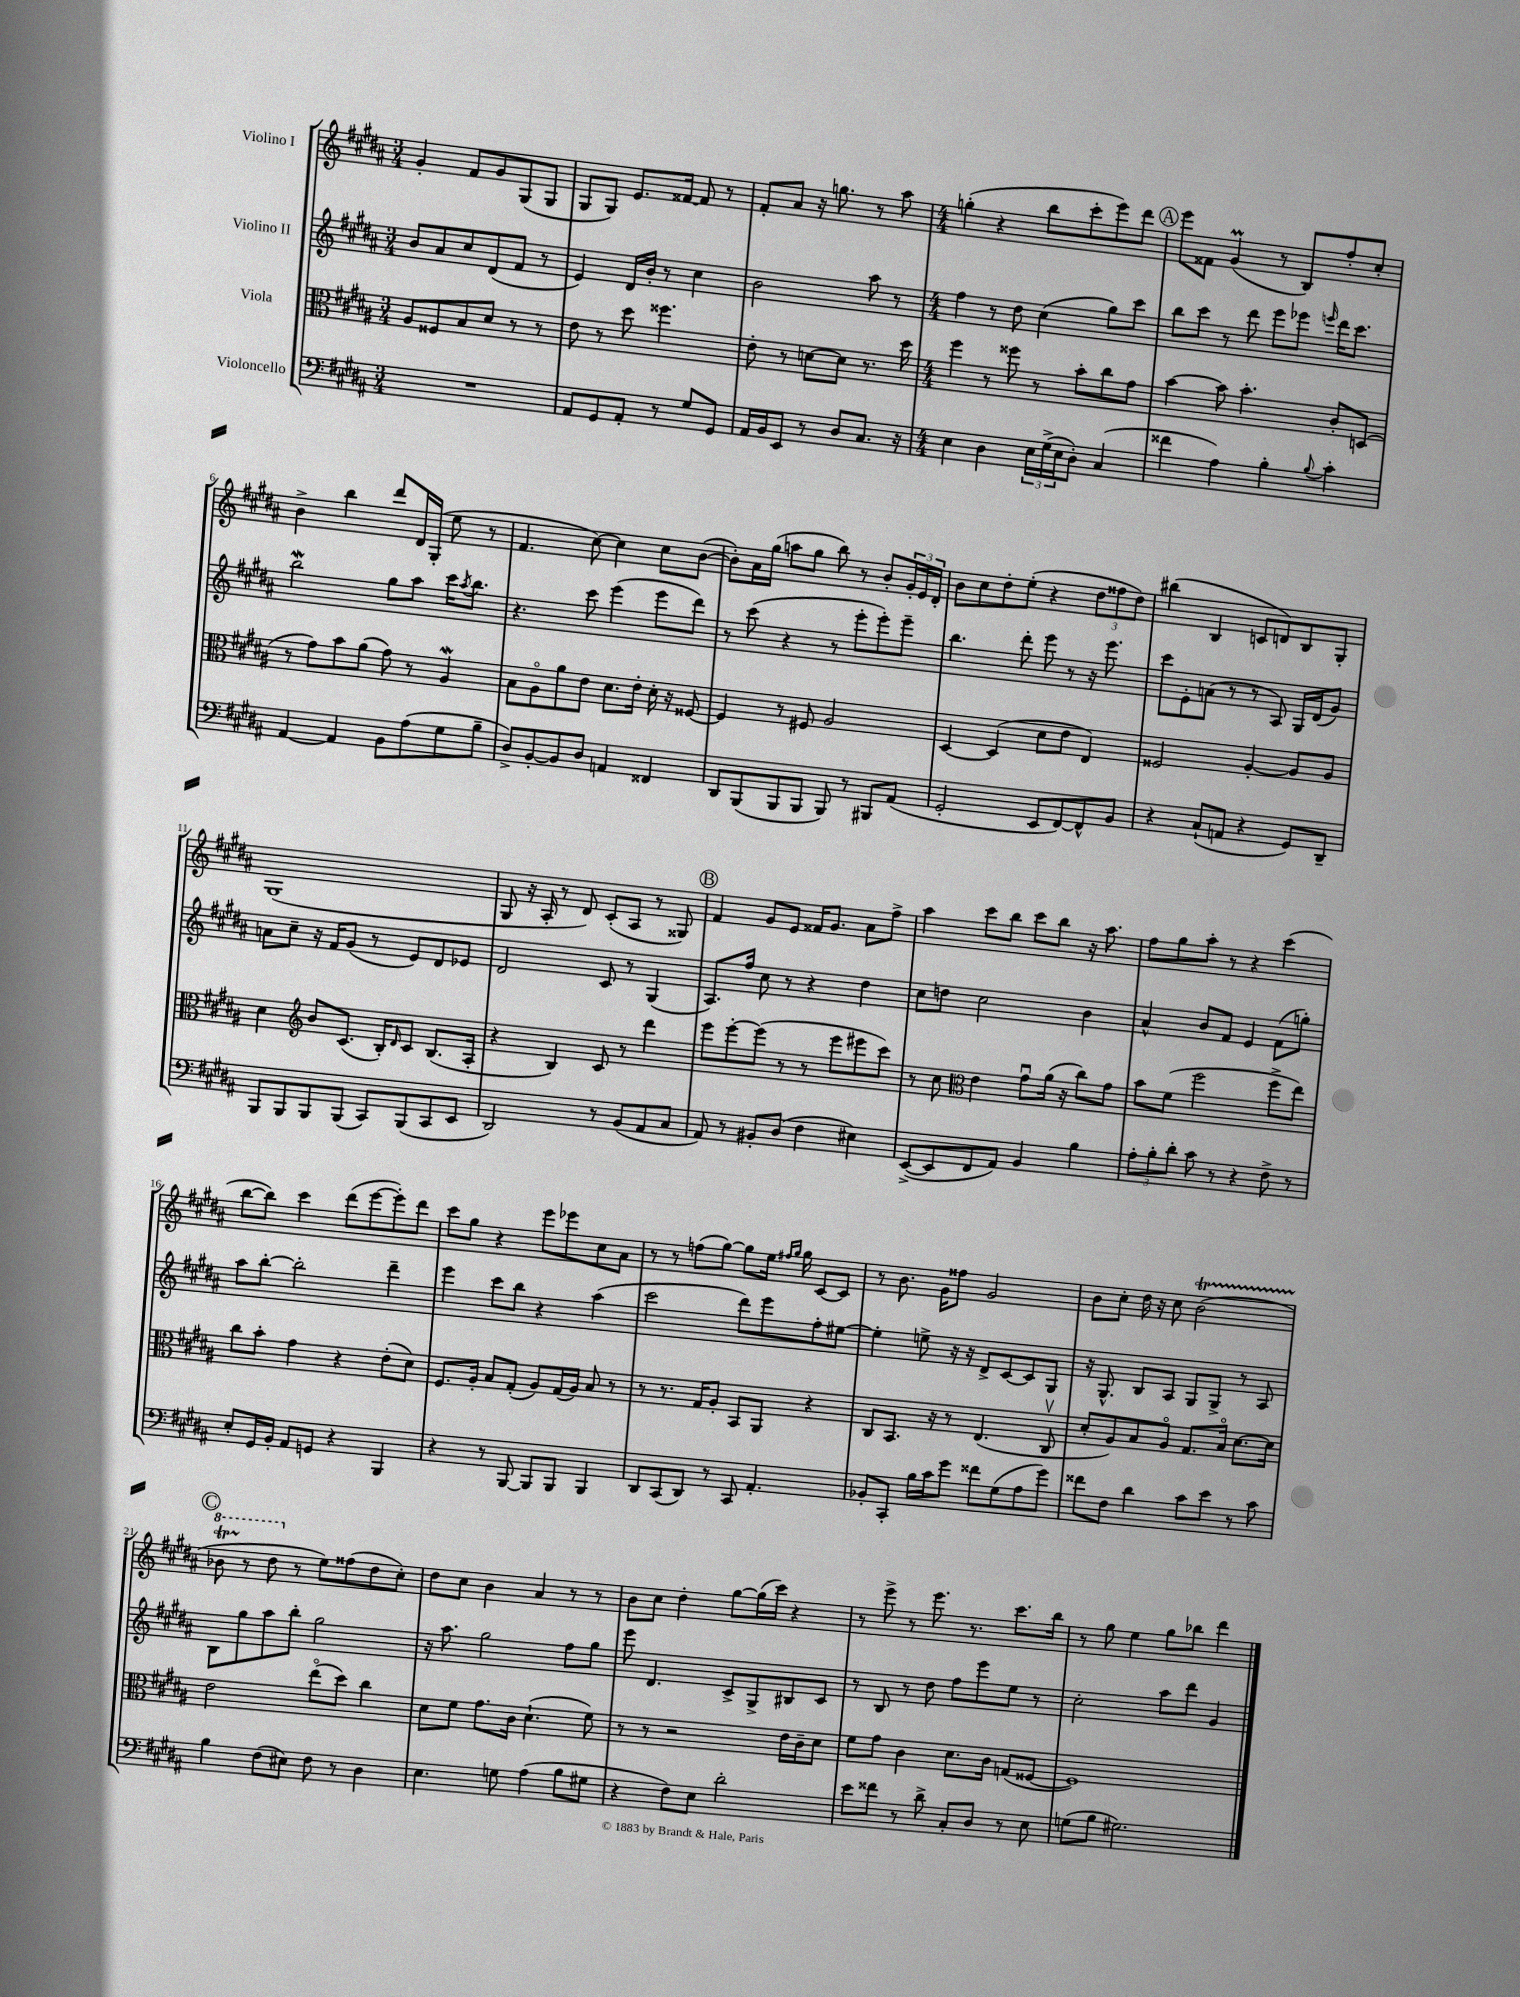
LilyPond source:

<<
\new StaffGroup <<
\new Staff = "s0" \with { instrumentName = "Violino I" } {
    \clef treble \key b \major \numericTimeSignature \time 3/4
    gis'4-. fis'8 gis'8 gis8( gis8 |
    gis8 gis8) e'8. fisis'16~ fisis'8 r8 |
    fis'8-. ais'8 r16 g''8. r8 ais''8 |
    \numericTimeSignature \time 4/4 g''4-.( r4 b''8 cis'''8-. e'''8) dis'''8 |
    \mark \markup { \circle "A" } e'''8 fisis'8 gis'4\prall( r8 b8) fis''8-. cis''8-. |
    b'4-> b''4 dis'''8 dis'16 gis16-.( e''8 r8 |
    fis'4. cis''8~) cis''4 cis''8 b'8~( |
    b'8-.) ais'16 gis''16( a''8 gis''8 b''8) r8 b'8-. \tuplet 3/2 { gis'16-. e'16 dis'16-. } |
    b'8 cis''8 dis''8-. e''8-.( r4 \tuplet 3/2 { dis''8 fisis''8 dis''8) } |
    bis''4( b4 c'8 d'8) b8 gis8-. |
    gis1( |
    gis8 r16 ais16-. r8 dis'8) cis'8-.( ais8 r8 gisis8) |
    \mark \markup { \circle "B" } fis'4 gis'8 e'8 fisis'16 gis'8. ais'8 fis''8-> |
    ais''4 cis'''8 b''8 cis'''8 b''8 r16 ais''8. |
    fis''8 gis''8 ais''8-. r8 r4 cis'''4( |
    b''8~ b''8) cis'''4 dis'''8( e'''8~ e'''8-.) dis'''8 |
    cis'''8 gis''8 r4 e'''8 ees'''8 cis''8 ais'8 |
    r8 r8 f''8( gis''8~) gis''8 e''16 \grace { fis''16 gis''16 } gis''16 cis'8~ cis'8 |
    r8 b'8. gis'16 fisis''8 gis'2 |
    b'8 cis''8-. dis''16 r16 cis''8 b'2\startTrillSpan( |
    \mark \markup { \circle "C" } \ottava #1 bes''8 r8\stopTrillSpan dis'''8 \ottava #0 r8 e''8) fisis''8( dis''8 cis''8-.) |
    dis''8 cis''8 b'4 ais'4 r8 r8 |
    b'8 cis''8 dis''4-. gis''8~ gis''16( cis'''16) r4 |
    r8 e'''8-> r8 e'''8. r8. cis'''8. b''16 |
    r8 gis''8 e''4 gis''8 bes''8 dis'''4 \bar "|." |
}
\new Staff = "s1" \with { instrumentName = "Violino II" } {
    \clef treble \key b \major \numericTimeSignature \time 3/4
    b'8 ais'8 cis''8 dis'8( fis'8 r8 |
    e'4) dis'16 b'16-. r8 cis''4 |
    b'2 ais''8 r8 |
    \numericTimeSignature \time 4/4 fis''4 r8 dis''8 cis''4( gis''8) cis'''8 |
    \mark \markup { \circle "A" } b''8 cis'''8 r8 dis'''8 e'''8 ees'''8 \grace { e'''16 } dis'''16 cis'''8. |
    b''2\mordent gis''8 ais''8 cis'''16 \acciaccatura { ais''8 } b''8. |
    r4. cis'''8 e'''4( e'''8 dis'''8) |
    r8 cis'''8( r4 r8 e'''8-. e'''8-.) e'''8-- |
    b''4. dis'''8-. e'''8 r8 r16 e'''8. |
    cis'''8 e'8-. a'8( r8 r8 ais8) gis16 dis'16( gis'8) |
    a'8 cis''8-- r16 fis'16 gis'8( r8 e'8) dis'8 ees'8 |
    dis'2 cis'8 r8 gis4( |
    \mark \markup { \circle "B" } ais8.) fis''16 cis''8 r8 r4 dis''4 |
    cis''8 d''8 cis''2 b'4 |
    ais'4-^ b'8 fis'8 e'4 fis'8( g''8-.) |
    ais''8 b''8~-. b''2-. dis'''4-- |
    e'''4 cis'''8 b''8 r4 ais''4( |
    cis'''2 dis'''8) e'''8 fis''8-. eis''8~ |
    eis''4-. e''8-> r16 r16 dis'8-> cis'8~ cis'8 gis8 |
    r16 gis8.-^ b8 ais8 gis8 gis8-> r8 ais8 |
    \mark \markup { \circle "C" } b8 gis''8 ais''8 b''8-. gis''2 |
    r16 ais''8. gis''2 fis''8 gis''8 |
    e'''8 dis'4. cis'8-> gis8-> bis8 cis'8 |
    r8 b8 r8 dis''8 fis''8 e'''8 e''8 r8 |
    cis''2-. ais''8 dis'''8 gis'4 \bar "|." |
}
\new Staff = "s2" \with { instrumentName = "Viola" } {
    \clef alto \key b \major \numericTimeSignature \time 3/4
    ais8 fisis8 b8 dis'8 r8 r8 |
    e'8 r8 dis''8 fisis''4. |
    e'8-. r8 d'8~ d'8 r8. dis''16 |
    \numericTimeSignature \time 4/4 fis''4 r8 fisis''8 r8 b'8-. cis''8 gis'8 |
    \mark \markup { \circle "A" } b'4~ b'8 b'4.-. cis'8-. d8( |
    r8 gis'8) b'8 ais'8( gis'8) r8 ais4\mordent |
    b8 ais8\flageolet ais'8 e'8 dis'8. e'16-. dis'16-. r16 fisis8~ |
    fisis4 r8 fis8 ais2 |
    dis4~ dis4( dis'8 e'8 e4) |
    fisis2 ais4~-. ais8 ais8 |
    dis'4 \clef treble b'8 cis'8.( b16-.) \grace { dis'16 } cis'8 b8.( ais16-. |
    r4 b4) cis'8 r8 dis'''4 |
    \mark \markup { \circle "B" } e'''8 e'''8~-. e'''8( r8 r8 e'''8 eis'''8 cis'''8) |
    r8 cis''8 \clef alto e'4 gis'8\downbow ais'16( r16 cis''8) gis'8 |
    b'8 fis'8( fis''2 fis''8-> e''8) |
    cis''8 b'8-. gis'4 r4 e'8-.( dis'8) |
    fis8. ais16-. b8 gis8-.( ais8) gis16( ais16) b8 r8 |
    r8 r8. gis16 ais8-. b,8 ais,8 r4 |
    cis8 b,8. r16 r8 e4.( cis8\upbow |
    dis'8-. ais8) b8 ais8\flageolet gis8. b16\flageolet dis'8.~ dis'16 |
    \mark \markup { \circle "C" } e'2 e''8\flageolet( dis''8) cis''4 |
    dis'8 fis'8 gis'8. cis'16 dis'4.-!( fis'8) |
    r8 r8 r2 e'16 cis'16-- dis'8 |
    fis'8 gis'8 cis'4 dis'8. cis'16 g8( fisis8~ |
    fisis1) \bar "|." |
}
\new Staff = "s3" \with { instrumentName = "Violoncello" } {
    \clef bass \key b \major \numericTimeSignature \time 3/4
    R2. |
    ais,8 gis,8 ais,8-. r8 gis8 gis,8 |
    ais,16 b,16 e,8 r8 dis8 cis8. r16 |
    \numericTimeSignature \time 4/4 e4 dis4 \tuplet 3/2 { e16 gis16->( e16 } dis8-.) cis4( |
    \mark \markup { \circle "A" } fisis'4 ais4) b4-. \appoggiatura { b8 } cis'4-. |
    ais,4~ ais,4 b,8 ais8( gis8 b8-- |
    dis8->) b,8~-. b,8 dis8 a,4 fisis,4 |
    dis,8 b,,8( b,,8 b,,8 b,,8) r8 bis,,8 ais,8( |
    gis,2-. e,8 fis,8~) fis,8-^ b,8 |
    r4 cis8-!( a,8 r4 gis,8) dis,8-- |
    b,,8 b,,8 b,,8 b,,8( cis,8) b,,8( cis,8 e,8 |
    dis,2) r8 b,8( ais,8 cis8 |
    \mark \markup { \circle "B" } ais,8) r8 bis,8-. dis8( fis4 eis4) |
    e,8~->( e,8 fis,8 ais,8) b,4 b4 |
    \tuplet 3/2 { ais8-. b8-. dis'8-. } cis'8 r8 r4 fis8-> r8 |
    e8-. gis,16 b,16-. ais,8 g,8 r4 b,,4 |
    r4 r8 b,,8~ b,,8 b,,8 b,,4 |
    dis,8 cis,8( dis,8) r8 cis,8 ais,4.-. |
    bes,8-. cis,8-. b16 cis'16 gis'8 fisis'8 gis8( ais8 gis'8) |
    fisis'8 fis8 dis'4 cis'8 e'8 r8 cis'8 |
    \mark \markup { \circle "C" } b4 fis8( eis8) fis8 r8 dis4 |
    e4. g8 ais4( b8 gis8 |
    r4 fis8) e8 dis'2-. |
    e'8 fisis'8 r8 dis'8-> cis8-. dis8 r8 e8 |
    g8( b8 gis2.) \bar "|." |
}
>>
>>
